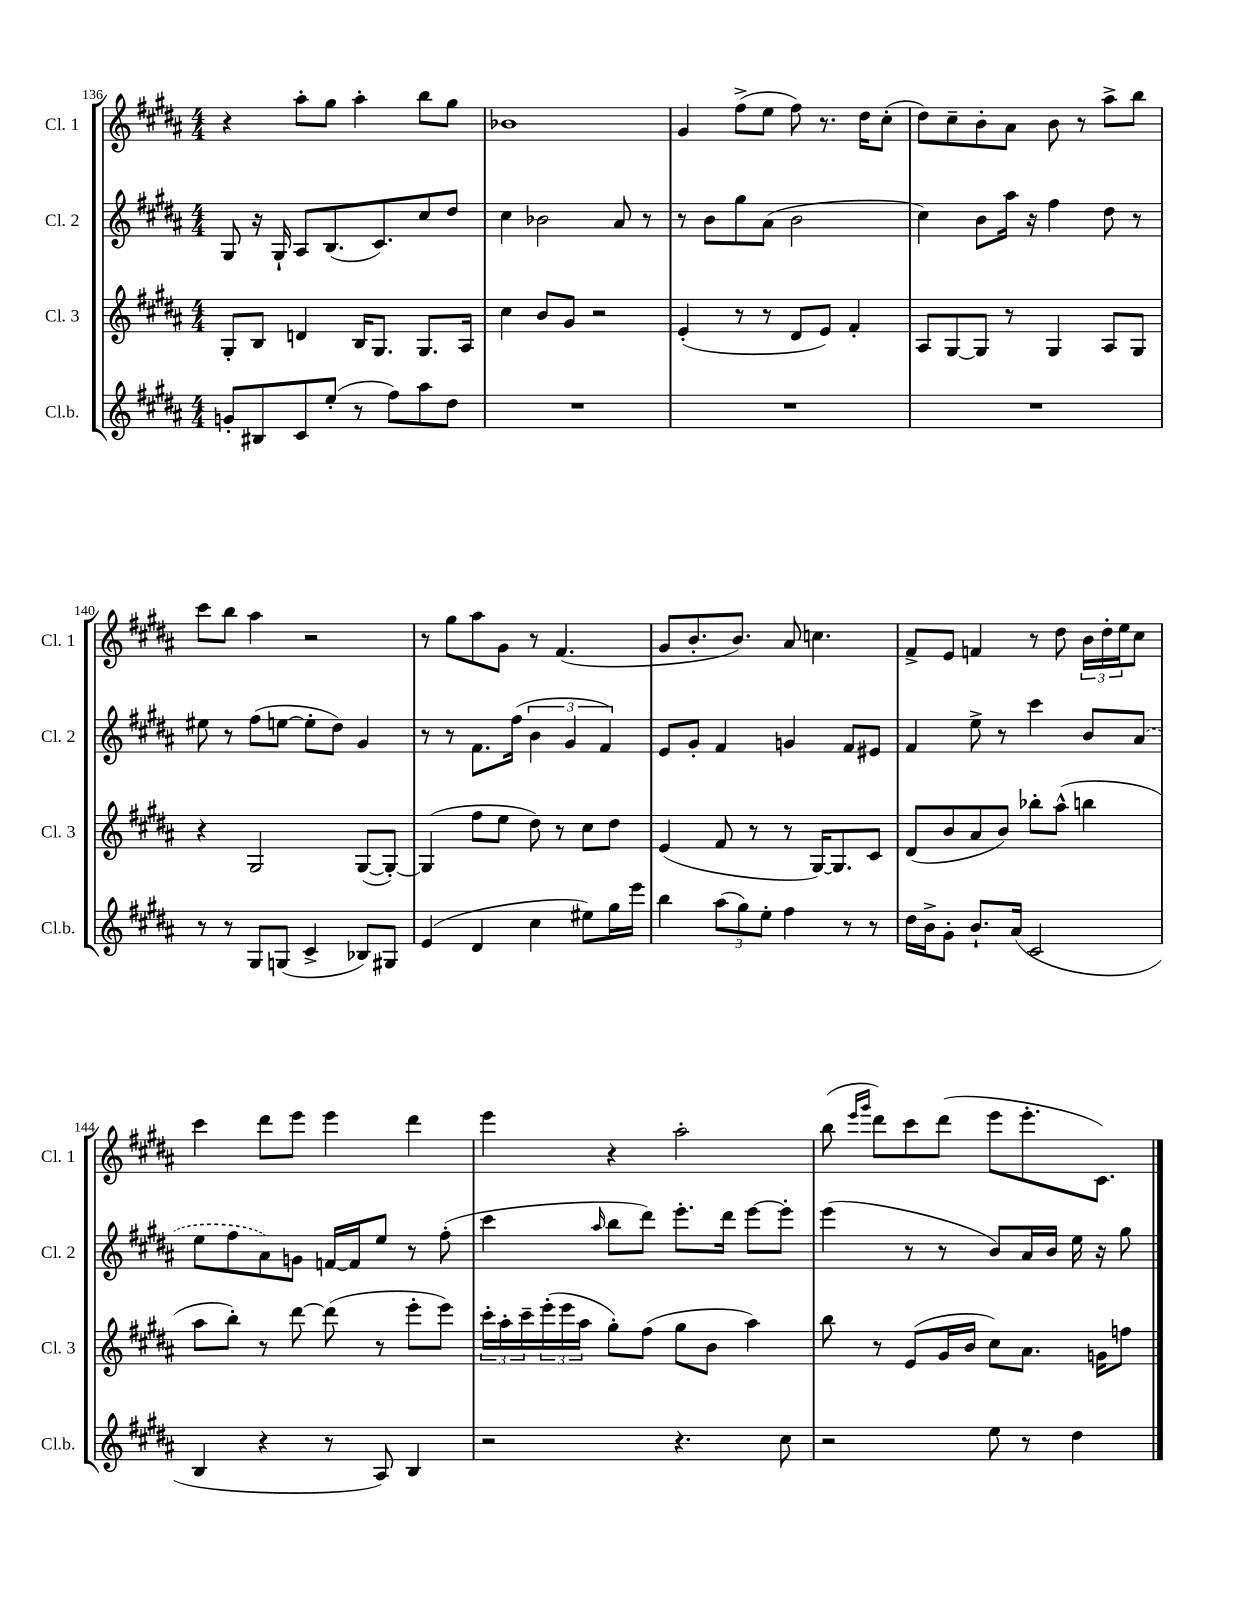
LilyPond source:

<<
\new StaffGroup <<
\new Staff = "s0" \with { instrumentName = "Cl. 1" shortInstrumentName = "Cl. 1" } {
    \clef treble \key b \major \numericTimeSignature \time 4/4
    r4 ais''8-. gis''8 ais''4-. b''8 gis''8 |
    bes'1 |
    gis'4 fis''8->( e''8 fis''8) r8. dis''16 cis''8-.( |
    dis''8) cis''8-- b'8-. ais'8 b'8 r8 ais''8-> b''8 |
    cis'''8 b''8 ais''4 r2 |
    r8 gis''8 ais''8 gis'8 r8 fis'4.( |
    gis'8 b'8.-. b'8.) ais'8 c''4. |
    fis'8-> e'8 f'4 r8 dis''8 \tuplet 3/2 { b'16 dis''16-. e''16 } cis''8 |
    cis'''4 dis'''8 e'''8 e'''4 dis'''4 |
    e'''4 r4 ais''2-. |
    b''8( \grace { e'''16 gis'''16 } dis'''8) cis'''8 dis'''8( e'''8 e'''8.-. cis'8.) \bar "|." |
}
\new Staff = "s1" \with { instrumentName = "Cl. 2" shortInstrumentName = "Cl. 2" } {
    \clef treble \key b \major \numericTimeSignature \time 4/4
    gis8 r16 gis16-! ais8 b8.( cis'8.) cis''8 dis''8 |
    cis''4 bes'2 ais'8 r8 |
    r8 b'8 gis''8 ais'8( b'2 |
    cis''4) b'8 ais''16 r16 fis''4 dis''8 r8 |
    eis''8 r8 fis''8( e''8~ e''8-. dis''8) gis'4 |
    r8 r8 fis'8. fis''16( \tuplet 3/2 { b'4 gis'4 fis'4) } |
    e'8 gis'8-. fis'4 g'4 fis'8 eis'8 |
    fis'4 e''8-> r8 cis'''4 b'8 \once \slurDashed ais'8( |
    e''8 fis''8 ais'8) g'8 f'16~ f'16 e''8 r8 fis''8-.( |
    cis'''4 \grace { ais''16 } b''8 dis'''8) e'''8.-. dis'''16 e'''8~ e'''8-. |
    e'''4( r8 r8 b'8) ais'16 b'16 e''16 r16 gis''8 \bar "|." |
}
\new Staff = "s2" \with { instrumentName = "Cl. 3" shortInstrumentName = "Cl. 3" } {
    \clef treble \key b \major \numericTimeSignature \time 4/4
    gis8-. b8 d'4 b16 gis8. gis8. ais16 |
    cis''4 b'8 gis'8 r2 |
    e'4-.( r8 r8 dis'8 e'8) fis'4-. |
    ais8 gis8~ gis8 r8 gis4 ais8 gis8 |
    r4 gis2 gis8~( gis8~-.) |
    gis4( fis''8 e''8 dis''8) r8 cis''8 dis''8 |
    e'4( fis'8 r8 r8 gis16~) gis8. cis'8 |
    dis'8( b'8 ais'8 b'8) bes''8-. ais''8-^( b''4 |
    ais''8 b''8-.) r8 dis'''8~ dis'''8( r8 e'''8-. e'''8) |
    \tuplet 3/2 { cis'''16-. ais''16-. cis'''16-- } \tuplet 3/2 { e'''16-.( e'''16 ais''16 } gis''8-.) fis''8( gis''8 b'8 ais''4) |
    b''8 r8 e'8( gis'16 b'16 cis''8) ais'8. g'16 f''8 \bar "|." |
}
\new Staff = "s3" \with { instrumentName = "Cl.b." shortInstrumentName = "Cl.b." } {
    \clef treble \key b \major \numericTimeSignature \time 4/4
    g'8-. bis8 cis'8 e''8-.( r8 fis''8) ais''8 dis''8 |
    R1 |
    R1 |
    R1 |
    r8 r8 gis8 g8( cis'4-> bes8) gis8 |
    e'4( dis'4 cis''4 eis''8) gis''16 e'''16 |
    b''4 \tuplet 3/2 { ais''8( gis''8) e''8-. } fis''4 r8 r8 |
    dis''16 b'16-> gis'8-. b'8.-! ais'16( cis'2 |
    b4 r4 r8 ais8) b4 |
    r2 r4. cis''8 |
    r2 e''8 r8 dis''4 \bar "|." |
}
>>
>>
\layout { \context { \Score currentBarNumber = #136 } }
